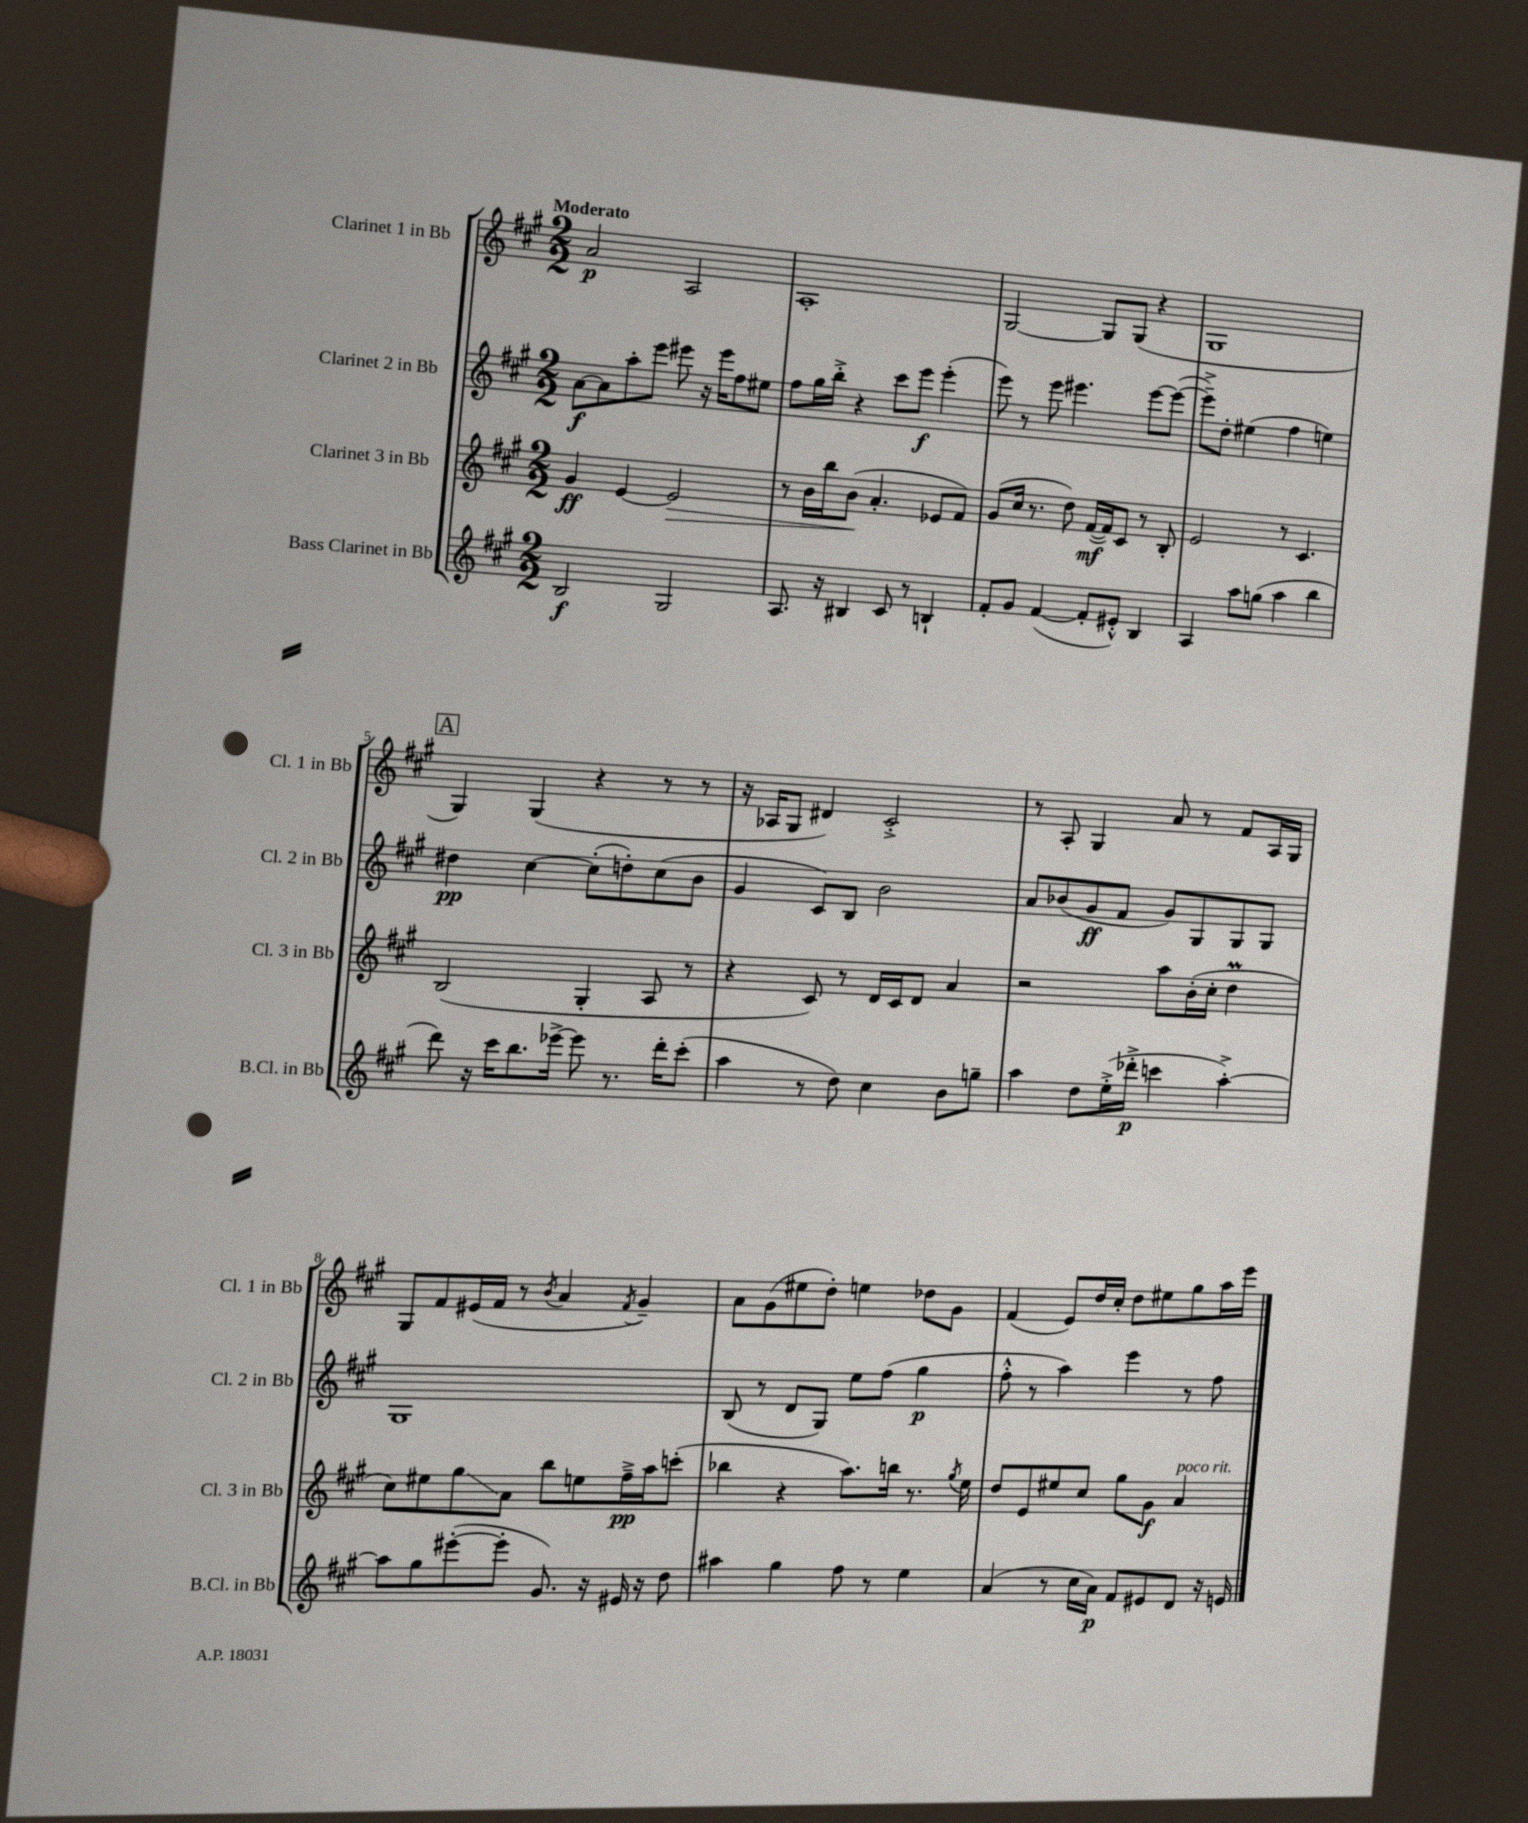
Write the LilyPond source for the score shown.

<<
\new StaffGroup <<
\new Staff = "s0" \with { instrumentName = "Clarinet 1 in Bb" shortInstrumentName = "Cl. 1 in Bb" } {
    \clef treble \key a \major \numericTimeSignature \time 2/2 \tempo "Moderato"
    a'2\p a2 |
    a1-. |
    gis2~ gis8 gis8( r4 |
    gis1 |
    \mark \markup { \box "A" } gis4) gis4( r4 r8 r8 |
    r16 aes16 gis8 dis'4) cis'2-.-> |
    r8 a8-. gis4 a'8 r8 fis'8 a16 gis16 |
    gis8 fis'8 eis'16( fis'16 r8 \acciaccatura { b'8 } a'4 \acciaccatura { fis'8 } gis'4--) |
    a'8 gis'8( eis''8 d''8-.) e''4 des''8 gis'8 |
    fis'4( e'8) d''16 cis''16-. d''8 eis''8 gis''8 a''16 e'''16 \bar "|." |
}
\new Staff = "s1" \with { instrumentName = "Clarinet 2 in Bb" shortInstrumentName = "Cl. 2 in Bb" } {
    \clef treble \key a \major \numericTimeSignature \time 2/2
    a'8~\f a'8 a''8-. e'''8 eis'''8 r16 eis'''16 fis''8 eis''8 |
    fis''8 gis''16 b''16-.-> r4 cis'''8 e'''8\f e'''4-.( |
    e'''8) r8 e'''8 eis'''4. eis'''8~ eis'''8~( |
    eis'''8--->) d''8-. eis''4( fis''4 e''4) |
    \mark \markup { \box "A" } dis''4\pp cis''4~ cis''8-.( d''8-.) cis''8( b'8 |
    gis'4 cis'8) b8 b'2 |
    a'8 bes'8( gis'8\ff fis'8 gis'8) gis8 gis8 gis8 |
    gis1 |
    b8( r8 d'8 gis8) e''8 fis''8( gis''4\p |
    fis''8-.-^ r8 a''4) e'''4 r8 fis''8 \bar "|." |
}
\new Staff = "s2" \with { instrumentName = "Clarinet 3 in Bb" shortInstrumentName = "Cl. 3 in Bb" } {
    \clef treble \key a \major \numericTimeSignature \time 2/2
    gis'4\ff e'4~ e'2\> |
    r8 b'16 b''16 b'8\!( a'4.-. ees'8 fis'8) |
    gis'8( cis''16 r8. d''8) fis'16~\mf( fis'16) cis'8 r8 b8-. |
    e'2 r8 cis'4. |
    \mark \markup { \box "A" } b2( gis4-. a8 r8 |
    r4 cis'8) r8 d'16 cis'16 d'8 a'4 |
    r2 a''8 b'16-.( cis''16-. d''4\prall |
    cis''8) eis''8 gis''8\glissando a'8 b''8 e''8 fis''16--->\pp a''16 c'''8-.( |
    bes''4 r4 a''8.) b''16 r8. \acciaccatura { gis''8 } e''16 |
    d''8 e'8 eis''8 cis''8 gis''8 gis'8\f a'4^\markup { \italic "poco rit." } \bar "|." |
}
\new Staff = "s3" \with { instrumentName = "Bass Clarinet in Bb" shortInstrumentName = "B.Cl. in Bb" } {
    \clef treble \key a \major \numericTimeSignature \time 2/2
    b2\f gis2 |
    a8. r16 bis4 cis'8 r8 b4-! |
    fis'8-. gis'8 fis'4~( fis'8-. eis'8-.-^) b4 |
    a4 a''8 g''8( a''4 b''4 |
    \mark \markup { \box "A" } d'''8) r16 cis'''16 b''8. ees'''16~-> ees'''8 r8. d'''16-. cis'''8-.( |
    a''4 r8 d''8) cis''4 b'8 g''8-- |
    a''4 d''8 e''16-.->( des'''16-.->\p c'''4 a''4~-.->) |
    a''8 gis''8 eis'''8~-.( eis'''8-. gis'8.) r16 eis'16 r16 d''8 |
    ais''4 gis''4 fis''8 r8 e''4 |
    a'4( r8 cis''16 a'16\p) fis'8 eis'8 d'8 r16 e'16 \bar "|." |
}
>>
>>
